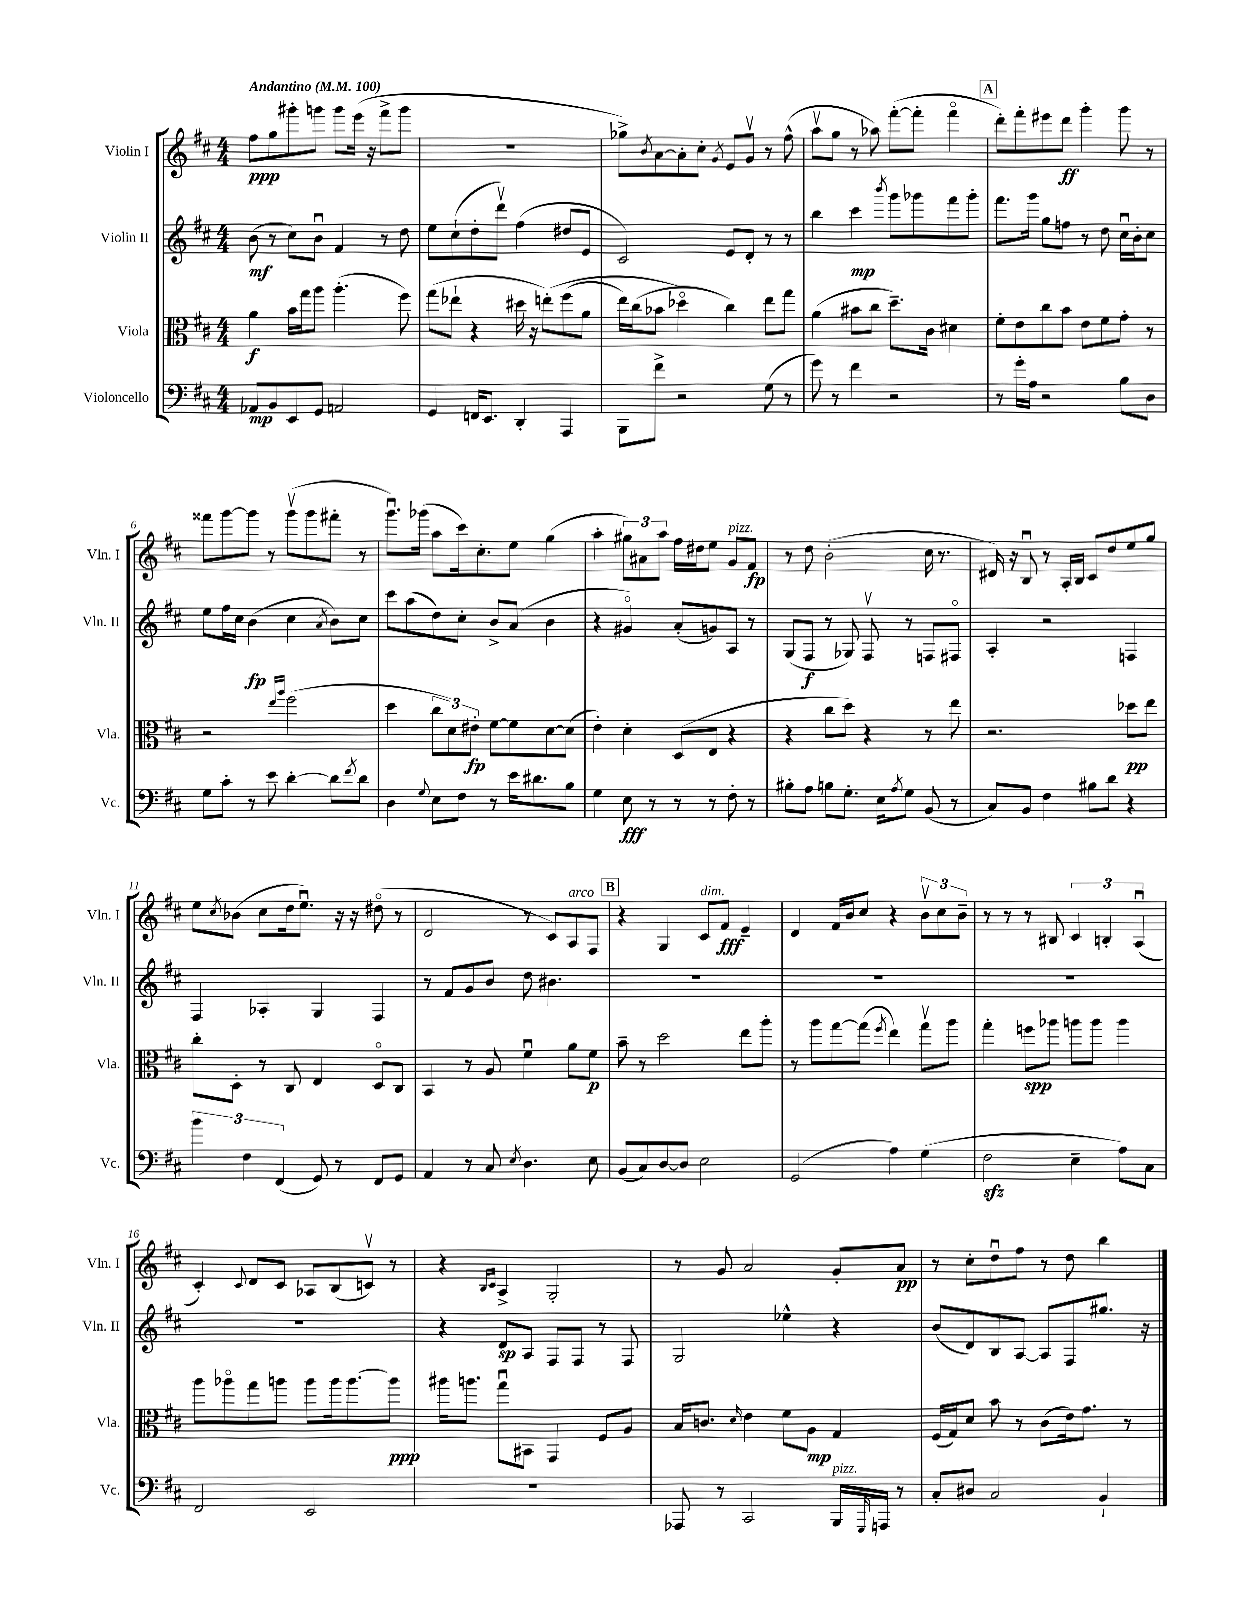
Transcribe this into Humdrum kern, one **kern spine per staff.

**kern	**dynam	**kern	**dynam	**kern	**dynam	**kern	**dynam
*part4	*part4	*part3	*part3	*part2	*part2	*part1	*part1
*staff4	*staff4	*staff3	*staff3	*staff2	*staff2	*staff1	*staff1
*I"Violoncello	*	*I"Viola	*	*I"Violin II	*	*I"Violin I	*
*I'Vc.	*	*I'Vla.	*	*I'Vln. II	*	*I'Vln. I	*
*clefF4	*	*clefC3	*	*clefG2	*	*clefG2	*
*k[f#c#]	*	*k[f#c#]	*	*k[f#c#]	*	*k[f#c#]	*
*M4/4	*	*M4/4	*	*M4/4	*	*M4/4	*
*MM100	*	*MM100	*	*MM100	*	*MM100	*
=1	=1	=1	=1	=1	=1	=1	=1
!	!	!	!	!	!	!LO:TX:a:B:t=Andantino	!
8AA-X/L	mp	4a\	f	(8b\	mf	8ff#\L	ppp
8BB/	.	.	.	8r	.	8gg\	.
8EE/	.	16b\LL	.	8cc#\L)	.	8ggg#X'\	.
.	.	16gg\J	.	.	.	.	.
8GG/J	.	8aa\J	.	8bu\J	.	8gggn\J	.
2AAn/	.	(4.aa'\	.	4f#/	.	8ggg\L	.
.	.	.	.	.	.	(16eee\Jk	.
.	.	.	.	.	.	16r	.
.	.	.	.	8r	.	8fff#^\L	.
.	.	8ff#\)	.	8dd\	.	8ggg\J	.
=2	=2	=2	=2	=2	=2	=2	=2
4GG/	.	(8gg\L	.	8ee\L	.	1r	.
.	.	8ee-X`\J	.	(8cc#`\	.	.	.
16FFn/KL	.	4r	.	8dd'\	.	.	.
8.EE/J	.	.	.	.	.	.	.
.	.	.	.	8dddv\J)	.	.	.
4DD'/	.	16dd#X\	.	(4ff#\	.	.	.
.	.	16r	.	.	.	.	.
.	.	(8een'\L)	.	.	.	.	.
4AAA/	.	(8ff#\	.	8dd#X/L	.	.	.
.	.	8a\J	.	8e/J	.	.	.
=3	=3	=3	=3	=3	=3	=3	=3
8BBB\L	.	16ee\LL)	.	2c#/)	.	8gg-X^\L)	.
.	.	(16cc#\J	.	.	.	.	.
.	.	.	.	.	.	8qb/	.
8f#^\J	.	8b-X\J	.	.	.	[8a\	.
2r	.	4dd-X\)	.	.	.	8a'\]	.
.	.	.	.	.	.	8cc#'\J	.
.	.	.	.	.	.	8qg/	.
.	.	4cc#\)	.	8e/L	.	8e/L	.
.	.	.	.	8d'/J	.	8gv/J	.
(8G\	.	8ee\L	.	8r	.	8r	.
8r	.	8gg\J	.	8r	.	(8ff#^^\	.
=4	=4	=4	=4	=4	=4	=4	=4
8g\)	.	(4a\	.	4bb\	.	8aav\L	.
8r	.	.	.	.	.	8gg\J	.
4f#\	.	8b#X\L	.	4ccc#\	mp	8r	.
.	.	8cc#\J	.	.	.	8aa-X\)	.
.	.	.	.	8qbbb/	.	.	.
2r	.	8.dd~\L)	.	8ggg\L	.	([8fff#'\L	.
.	.	.	.	8ggg-X\	.	8fff#'\J]	.
.	.	16c#\Jk	.	.	.	.	.
.	.	4d#X\	.	8fff#\	.	4fff#\	.
.	.	.	.	8ggg-'\J	.	.	.
!!LO:REH:place=s1:t=A
=5	=5	=5	=5	=5	=5	=5	=5
8r	.	8f#'\L	.	8.fff#\L	.	8ddd'\L)	.
16g'\LL	.	8e\	.	.	.	8fff#'\	.
16A\JJ	.	.	.	16ggg\Jk	.	.	.
2r	.	8cc#\	.	8gg\L	.	8eee#X\	.
.	.	8b\J	.	8ffn\J	.	8ddd\J	ff
.	.	8e\L	.	8r	.	4ggg'\	.
.	.	8f#\	.	8dd\	.	.	.
8B\L	.	8g'\J	.	16cc#u\LL	.	8ggg\	.
.	.	.	.	16b'\J	.	.	.
8D\J	.	8r	.	8cc#\J	.	8r	.
!!LO:LB:g=z
=6	=6	=6	=6	=6	=6	=6	=6
8G\L	.	2r	.	8ee\L	.	8fff##X\L	.
8c#'\J	.	.	.	16ff#\L	.	[8ggg\	.
.	.	.	.	16cc#\JJ	.	.	.
8r	.	.	.	(4b\	fp	8ggg\J]	.
8e\	.	.	.	.	.	8r	.
.	.	16qqee/LL	.	.	.	.	.
.	.	16qqaa/JJ	.	.	.	.	.
[4d'\	.	(2ff#\	.	4cc#\	.	(8gggv\L	.
.	.	.	.	.	.	8ggg\	.
.	.	.	.	8qa/	.	.	.
8d\L]	.	.	.	8b\L)	.	8fff#X'\J	.
8qf#/	.	.	.	.	.	.	.
8d\J	.	.	.	8cc#\J	.	8r	.
=7	=7	=7	=7	=7	=7	=7	=7
4D\	.	4dd\	.	8ccc#\L	.	8.gggu\L)	.
.	.	.	.	(8aa\	.	.	.
.	.	.	.	.	.	(16ggg-X\Jk	.
8qqG/	.	.	.	.	.	.	.
8E\L	.	12cc#\L	.	8dd\)	.	8aa\L	.
.	.	12d\)	.	.	.	.	.
8F#\J	.	.	.	8cc#'\J	.	16ccc#\k)	.
.	.	12e#X'\J	fp	.	.	.	.
.	.	.	.	.	.	8.cc#'\	.
8r	.	[8f#\L	.	8b^/L	.	.	.
16e\KL	.	8f#\]	.	(8a/J	.	8ee\J	.
8.d#X\	.	.	.	.	.	.	.
.	.	[8d\	.	4b\	.	(4gg\	.
8B\J	.	(8d\J]	.	.	.	.	.
=8	=8	=8	=8	=8	=8	=8	=8
4G\	.	4e'\)	.	4r	.	4aa'\	.
8E\	fff	4d'\	.	4g#X/)	.	12gg#X\L)	.
.	.	.	.	.	.	12a#X\	.
8r	.	.	.	.	.	.	.
.	.	.	.	.	.	12aa\J	.
8r	.	(8D/L	.	(8a'/L	.	16ff#\LL	.
.	.	.	.	.	.	16dd#X\J	.
8r	.	8E/J	.	8gn/)	.	8ee\J	.
!	!	!	!	!	!	!LO:TX:a:i:t=pizz.	!
8F#'\	.	4r	.	8A/J	.	8g/L	.
8r	.	.	.	8r	.	8f#/J	fp
=9	=9	=9	=9	=9	=9	=9	=9
8B#X'\L	.	4r	.	(8G/L	.	8r	.
8A\J	.	.	.	8F#/J	f	8dd\	.
8Bn\L	.	8cc#\L	.	8r	.	(2b'\	.
8.G'\J	.	8dd\J)	.	8G-X/)	.	.	.
.	.	4r	.	8F#v/	.	.	.
16E\KL	.	.	.	.	.	.	.
8qA/	.	.	.	.	.	.	.
8G\J	.	.	.	8r	.	.	.
(8BB/	.	8r	.	8Fn/L	.	16cc#\	.
.	.	.	.	.	.	8.r	.
8r	.	8ee\	.	8F#X/J	.	.	.
=10	=10	=10	=10	=10	=10	=10	=10
8C#/L)	.	2.r	.	4A'/	.	16d#X/)	.
.	.	.	.	.	.	16r	.
8BB/J	.	.	.	.	.	8Bu/	.
4F#\	.	.	.	2r	.	8r	.
.	.	.	.	.	.	16A'/LL	.
.	.	.	.	.	.	16B/JJ	.
8B#X\L	.	.	.	.	.	8c#/L	.
8d\J	.	.	.	.	.	8dd/	.
4r	.	8dd-X\L	pp	4Fn/	.	8ee/	.
.	.	8ee\J	.	.	.	8gg/J	.
!!LO:LB:g=z
=11	=11	=11	=11	=11	=11	=11	=11
6b\	.	8cc#'\L	.	4F#/	.	8ee\L	.
.	.	.	.	.	.	8qcc#/	.
.	.	8D'\J	.	.	.	(8b-X\J	.
6F#\	.	.	.	.	.	.	.
.	.	8r	.	4A-X'/	.	8cc#\L	.
(6FF#/	.	.	.	.	.	.	.
.	.	8C#/	.	.	.	16dd\k	.
.	.	.	.	.	.	8.eeu\J)	.
8GG/)	.	4E/	.	4G/	.	.	.
8r	.	.	.	.	.	16r	.
.	.	.	.	.	.	16r	.
8FF#/L	.	8D/L	.	4F#/	.	(8dd#X\	.
8GG/J	.	8C#/J	.	.	.	8r	.
=12	=12	=12	=12	=12	=12	=12	=12
4AA/	.	4BB/	.	8r	.	2d/	.
.	.	.	.	8f#/L	.	.	.
8r	.	8r	.	8g/	.	.	.
8C#/	.	8A/	.	8b/J	.	.	.
8qE/	.	.	.	.	.	.	.
4.D\	.	4f#u\	.	8dd\	.	8r	.
.	.	.	.	4.b#X\	.	8c#/L)	.
!	!	!	!	!	!	!LO:TX:a:i:t=arco	!
.	.	8a\L	.	.	.	8A/	.
8E\	.	8f#\J	p	.	.	8F#/J	.
!!LO:REH:place=s1:t=B
=13	=13	=13	=13	=13	=13	=13	=13
(8BB/L	.	8b~\	.	1r	.	4r	.
8C#/)	.	8r	.	.	.	.	.
[8D/	.	2dd\	.	.	.	4G/	.
8D/J]	.	.	.	.	.	.	.
!	!	!	!	!	!	!LO:TX:a:i:t=dim.	!
2E\	.	.	.	.	.	8c#/L	.
.	.	.	.	.	.	8f#/J	fff
.	.	8ee\L	.	.	.	4e~/	.
.	.	8aa'\J	.	.	.	.	.
=14	=14	=14	=14	=14	=14	=14	=14
(2GG/	.	8r	.	1r	.	4d/	.
.	.	8aa\L	.	.	.	.	.
.	.	[8gg\	.	.	.	16f#/LL	.
.	.	.	.	.	.	16b/J	.
.	.	(8gg\J]	.	.	.	8cc#/J	.
.	.	8qff#/	.	.	.	.	.
4A\)	.	4ee\)	.	.	.	4r	.
(4G\	.	8ggv\L	.	.	.	12bv\L	.
.	.	.	.	.	.	12cc#\	.
.	.	8aa\J	.	.	.	.	.
.	.	.	.	.	.	12b~\J	.
=15	=15	=15	=15	=15	=15	=15	=15
2F#zz\	.	4gg'\	.	1r	.	8r	.
.	.	.	.	.	.	8r	.
.	.	8ffn\L	spp	.	.	8r	.
.	.	8aa-X\J	.	.	.	8B#X/	.
4E~\	.	8aan\L	.	.	.	6c#/	.
.	.	8aa\J	.	.	.	.	.
.	.	.	.	.	.	6Bn'/	.
8A\L)	.	4aa\	.	.	.	.	.
.	.	.	.	.	.	(6Au/	.
8C#\J	.	.	.	.	.	.	.
!!LO:LB:g=z
=16	=16	=16	=16	=16	=16	=16	=16
2FF#/	.	8aa\L	.	1r	.	4c#'/)	.
.	.	8aa-X\	.	.	.	.	.
.	.	.	.	.	.	8qqc#/	.
.	.	8gg\	.	.	.	8d/L	.
.	.	8aan\J	.	.	.	8c#/J	.
2EE/	.	8aa\L	.	.	.	8A-X/L	.
.	.	16aa\k	.	.	.	(8B/	.
.	.	[8.aa\	.	.	.	.	.
.	.	.	.	.	.	8cnv/J)	.
.	.	8aa\J]	ppp	.	.	8r	.
=17	=17	=17	=17	=17	=17	=17	=17
1r	.	16aa#X\KL	.	4r	.	4r	.
.	.	8.aan\J	.	.	.	.	.
.	.	.	.	.	.	16qqB/LL	.
.	.	.	.	.	.	16qqc#/JJ	.
.	.	8ggu\L	.	8d/L	sp	4A^/	.
.	.	8BB#X\J	.	8A/J	.	.	.
.	.	4GG/	.	8F#/L	.	2G'/	.
.	.	.	.	8F#/J	.	.	.
.	.	8F#/L	.	8r	.	.	.
.	.	8A/J	.	8F#/	.	.	.
=18	=18	=18	=18	=18	=18	=18	=18
8AAA-X/	.	16B/KL	.	2G/	.	8r	.
.	.	8.cn/J	.	.	.	.	.
8r	.	.	.	.	.	8g/	.
.	.	16qqd/	.	.	.	.	.
2CC#/	.	4e\	.	.	.	2a/	.
.	.	8f#\L	.	4ee-X^^\	.	.	.
.	.	8A\J	mp	.	.	.	.
!LO:TX:a:i:t=pizz.	!	!	!	!	!	!	!
16BBB/LL	.	4G/	.	4r	.	8g'/L	.
16qqGGG/	.	.	.	.	.	.	.
16AAAn/JJ	.	.	.	.	.	.	.
8r	.	.	.	.	.	8a/J	pp
=19	=19	=19	=19	=19	=19	=19	=19
8C#'/L	.	(16F#/LL	.	(8b/L	.	8r	.
.	.	16G/J)	.	.	.	.	.
8D#X/J	.	8d/J	.	8d/)	.	8cc#'\L	.
2C#/	.	8b\	.	8B/	.	8ddu\	.
.	.	8r	.	[8A/J	.	8ff#\J	.
.	.	(8c#\L	.	8A/L]	.	8r	.
.	.	16e\k)	.	8F#/	.	8dd\	.
.	.	8.g\J	.	.	.	.	.
4BB`/	.	.	.	8.gg#X/J	.	4bb\	.
.	.	8r	.	.	.	.	.
.	.	.	.	16r	.	.	.
==	==	==	==	==	==	==	==
*-	*-	*-	*-	*-	*-	*-	*-
